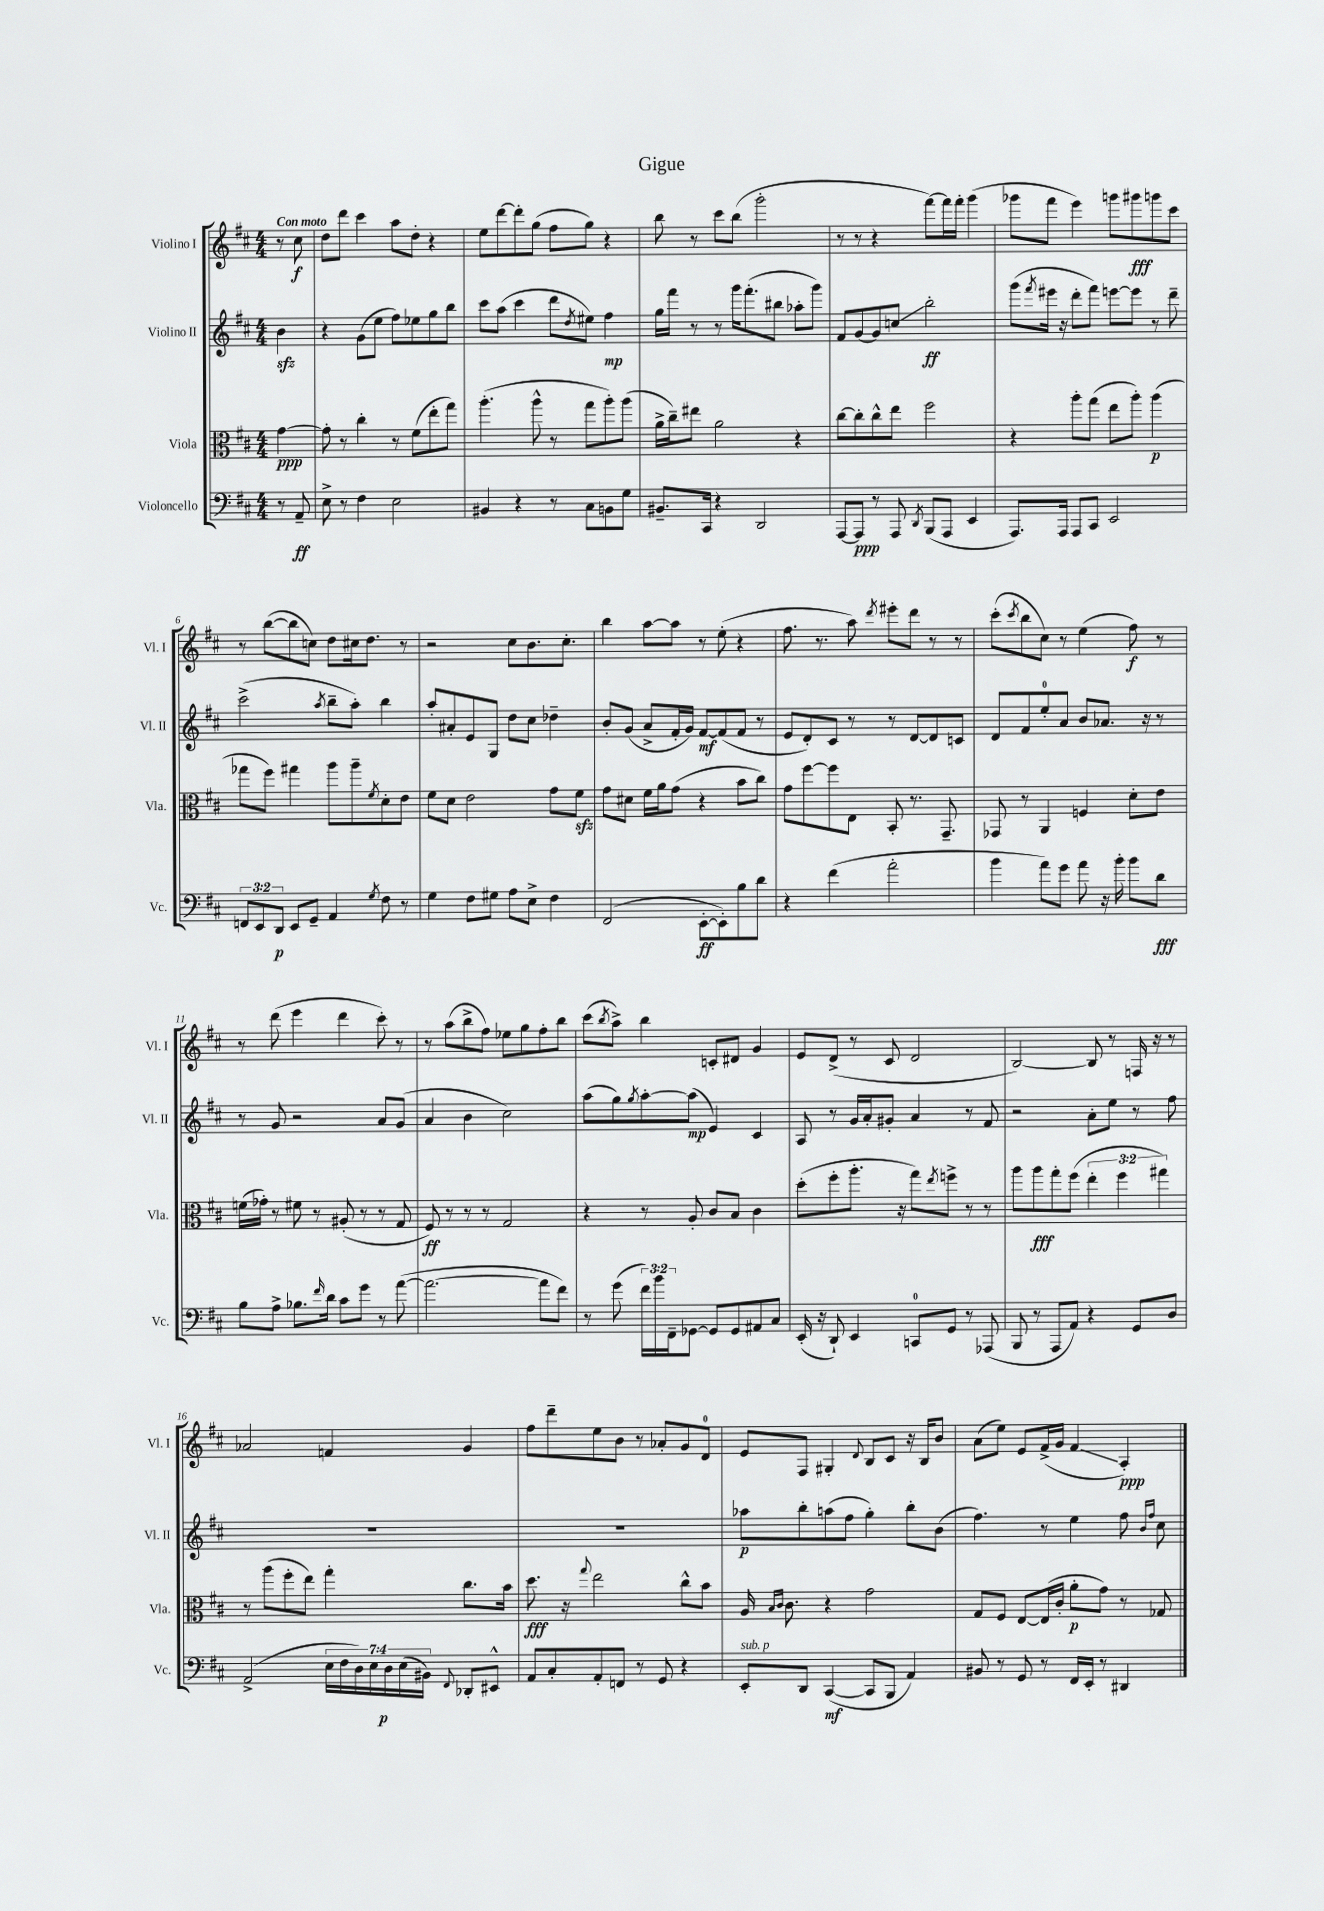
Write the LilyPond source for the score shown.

\header { title = "Gigue" }
<<
\new StaffGroup <<
\new Staff = "s0" \with { instrumentName = "Violino I" shortInstrumentName = "Vl. I" } {
    \clef treble \key d \major \numericTimeSignature \time 4/4 \partial 4 \tempo "Con moto"
    r8 cis''8\f |
    d''8 d'''8 cis'''4 a''8 d''8-. r4 |
    e''8 d'''8~ d'''8-. g''8( fis''8 g''8) r4 |
    b''8 r8 cis'''8 b''8( g'''2-. |
    r8 r8 r4 fis'''8~) fis'''16 fis'''16-. g'''4( |
    ges'''8 fis'''8 e'''4) g'''8 gis'''8\fff g'''8 cis'''8 |
    r8 b''8~( b''8 c''8) d''8 cis''16 d''8. r8 |
    r2 cis''8 b'8. cis''8.-. |
    b''4 a''8~ a''8 r8 e''8-.( r4 |
    fis''8. r8. a''8) \acciaccatura { d'''8 } eis'''8-. d'''8 r8 r8 |
    cis'''8-.( \acciaccatura { cis'''8 } b''8 cis''8) r8 e''4( fis''8\f) r8 |
    r8 d'''8( e'''4 d'''4 cis'''8-.) r8 |
    r8 a''8( b''8-> fis''8) ees''8 g''8 fis''8-. b''8 |
    cis'''8( \acciaccatura { b''8 } a''8->) b''4 c'8-. dis'8 g'4 |
    e'8 d'8->( r8 cis'8 d'2 |
    b2~) b8 r8 f16 r16 r8 |
    aes'2 f'4 g'4 |
    fis''8 d'''8-- e''8 b'8 r8 aes'8-. g'8 d'8-0 |
    e'8 fis8 gis4-. \appoggiatura { d'8 } b8 cis'8 r16 b16 b'8 |
    a'8( e''8) e'8 fis'16->( g'16 fis'4\glissando a4-.\ppp) \bar "|." |
}
\new Staff = "s1" \with { instrumentName = "Violino II" shortInstrumentName = "Vl. II" } {
    \clef treble \key d \major \numericTimeSignature \time 4/4 \partial 4
    b'4\sfz |
    r4 g'8( e''8 fis''8) ees''8 g''8 b''8 |
    cis'''8 a''8( cis'''4 d'''8 \acciaccatura { d''8 } eis''8) fis''4\mp |
    g''16 fis'''16 r8 r8 g'''16 fis'''8.-.( bis''8 aes''8-. g'''8) |
    fis'8 g'8~ g'8 c''8\glissando b''2-.\ff |
    g'''8( \acciaccatura { fis'''8 } eis'''16 r16 d'''8-. fis'''8) e'''8~ e'''8 r8 d'''8-- |
    cis'''2->( \acciaccatura { a''8 } b''8-- a''8-.) b''4 |
    a''8-. ais'8-. e'8 g8 d''8 cis''8 des''4-- |
    b'8-. g'8( a'8-> fis'16-. g'16) fis'8~\mf fis'8( fis'8 r8 |
    e'8 d'8-.) cis'8 r8 r8 d'8~ d'8 c'8 |
    d'8 fis'8 e''8-0-. a'8 b'8 aes'8. r16 r8 |
    r8 g'8 r2 a'8 g'8( |
    a'4 b'4 cis''2) |
    a''8( g''8) \acciaccatura { g''8 } a''8~-. a''8\mp( e'4) cis'4 |
    a8 r8 g'16 a'16-. gis'8-. a'4 r8 fis'8 |
    r2 a'8-. e''8 r8 fis''8 |
    R1 |
    R1 |
    aes''8\p b''8-. a''8( fis''8 g''4-.) b''8-. b'8( |
    fis''4.) r8 e''4 fis''8 \grace { b'16 fis''16 } cis''8 \bar "|." |
}
\new Staff = "s2" \with { instrumentName = "Viola" shortInstrumentName = "Vla." } {
    \clef alto \key d \major \numericTimeSignature \time 4/4 \override Staff.TupletNumber.text = #tuplet-number::calc-fraction-text \partial 4
    g'4~\ppp |
    g'8-. r8 cis''4-. r8 fis'8( e''8-. g''8) |
    a''4.-.( a''8-^ r8 g''8 a''8-.) a''8( |
    a'16-> cis''16--) eis''8 a'2 r4 |
    cis''8~ cis''8-. cis''8-^ e''8 fis''2 |
    r4 a''8-. g''8( e''8 a''8-.) a''4\p( |
    ges''8 fis''8) gis''4 a''8 a''8-- \acciaccatura { fis'8 } d'8-. e'8 |
    fis'8 d'8 e'2 g'8 fis'8\sfz |
    g'8 dis'8 fis'16 a'16 g'8( r4 b'8 cis''8) |
    g'8 fis''8~ fis''8 e8 b,8-. r8. g,8.-- |
    ges,8 r8 a,4 f4 d'8-. e'8 |
    f'16( ges'16-.) r8 fis'8 r8 ais8-.( r8 r8 g8 |
    fis8\ff) r8 r8 r8 g2 |
    r4 r8 a8-. cis'8 b8 cis'4 |
    d''8-.( fis''8-. a''8.-. r16 g''8) \acciaccatura { e''8 } f''8-> r8 r8 |
    a''8 a''8\fff g''8-. fis''8( \tuplet 3/2 { e''4-. fis''4 gis''4) } |
    r8 a''8( fis''8-. e''8) g''4-. cis''8. b'16 |
    d''8.\fff r16 \appoggiatura { g''8 } e''2 cis''8-^ b'8 |
    a16 \grace { b16 cis'16 } cis'8. r4 g'2 |
    g8 fis8 e8~ e16( cis'16-. a'8-.\p g'8) r8 ges8 \bar "|." |
}
\new Staff = "s3" \with { instrumentName = "Violoncello" shortInstrumentName = "Vc." } {
    \clef bass \key d \major \numericTimeSignature \time 4/4 \override Staff.TupletNumber.text = #tuplet-number::calc-fraction-text \partial 4
    r8 a,8--\ff |
    e8-> r8 fis4 e2 |
    bis,4 r4 r8 cis8 b,8 g8 |
    bis,8.-- cis,16 r4 d,2 |
    a,,8~ a,,8\ppp r8 a,,8 \acciaccatura { d,8 } b,,8( a,,8 e,4 |
    a,,8.) a,,16 a,,8 cis,8 e,2 |
    \tuplet 3/2 { f,8 e,8 d,8\p } e,8 g,8-- a,4 \acciaccatura { g8 } fis8 r8 |
    g4 fis8 gis8 a8 e8-> fis4 |
    fis,2( e,8~-.\ff e,8-.) b8 d'8 |
    r4 fis'4( a'2-. |
    b'4 a'8) g'8 a'8 r16 b'16-. b'8 d'8\fff |
    b8 a8-> bes8. \grace { fis'16 } d'16 cis'8 g'8 r8 a'8~( |
    a'2.~ a'8 fis'8) |
    r8 g'8( \tuplet 3/2 { fis'16) b'16 fis,16-- } ges,8~ ges,8 ges,8 ais,8 cis8 |
    e,16-.( r16 d,8-!) e,4 c,8-0 g,8 r8 aes,,8( |
    b,,8 r8 a,,8 a,8) r4 g,8 d8 |
    a,2->( \tuplet 7/4 { e16 fis16 d16) e16 d16\p e16( bis,16) } \appoggiatura { fis,8 } des,8-. eis,8-^ |
    a,8 cis8-. a,8-. f,8 r8 g,8 r4 |
    e,8-.^\markup { \italic "sub. p" } d,8 cis,4~\mf( cis,8 b,,8 a,4) |
    bis,8 r8 g,8 r8 fis,16 e,16-. r8 dis,4 \bar "|." |
}
>>
>>
